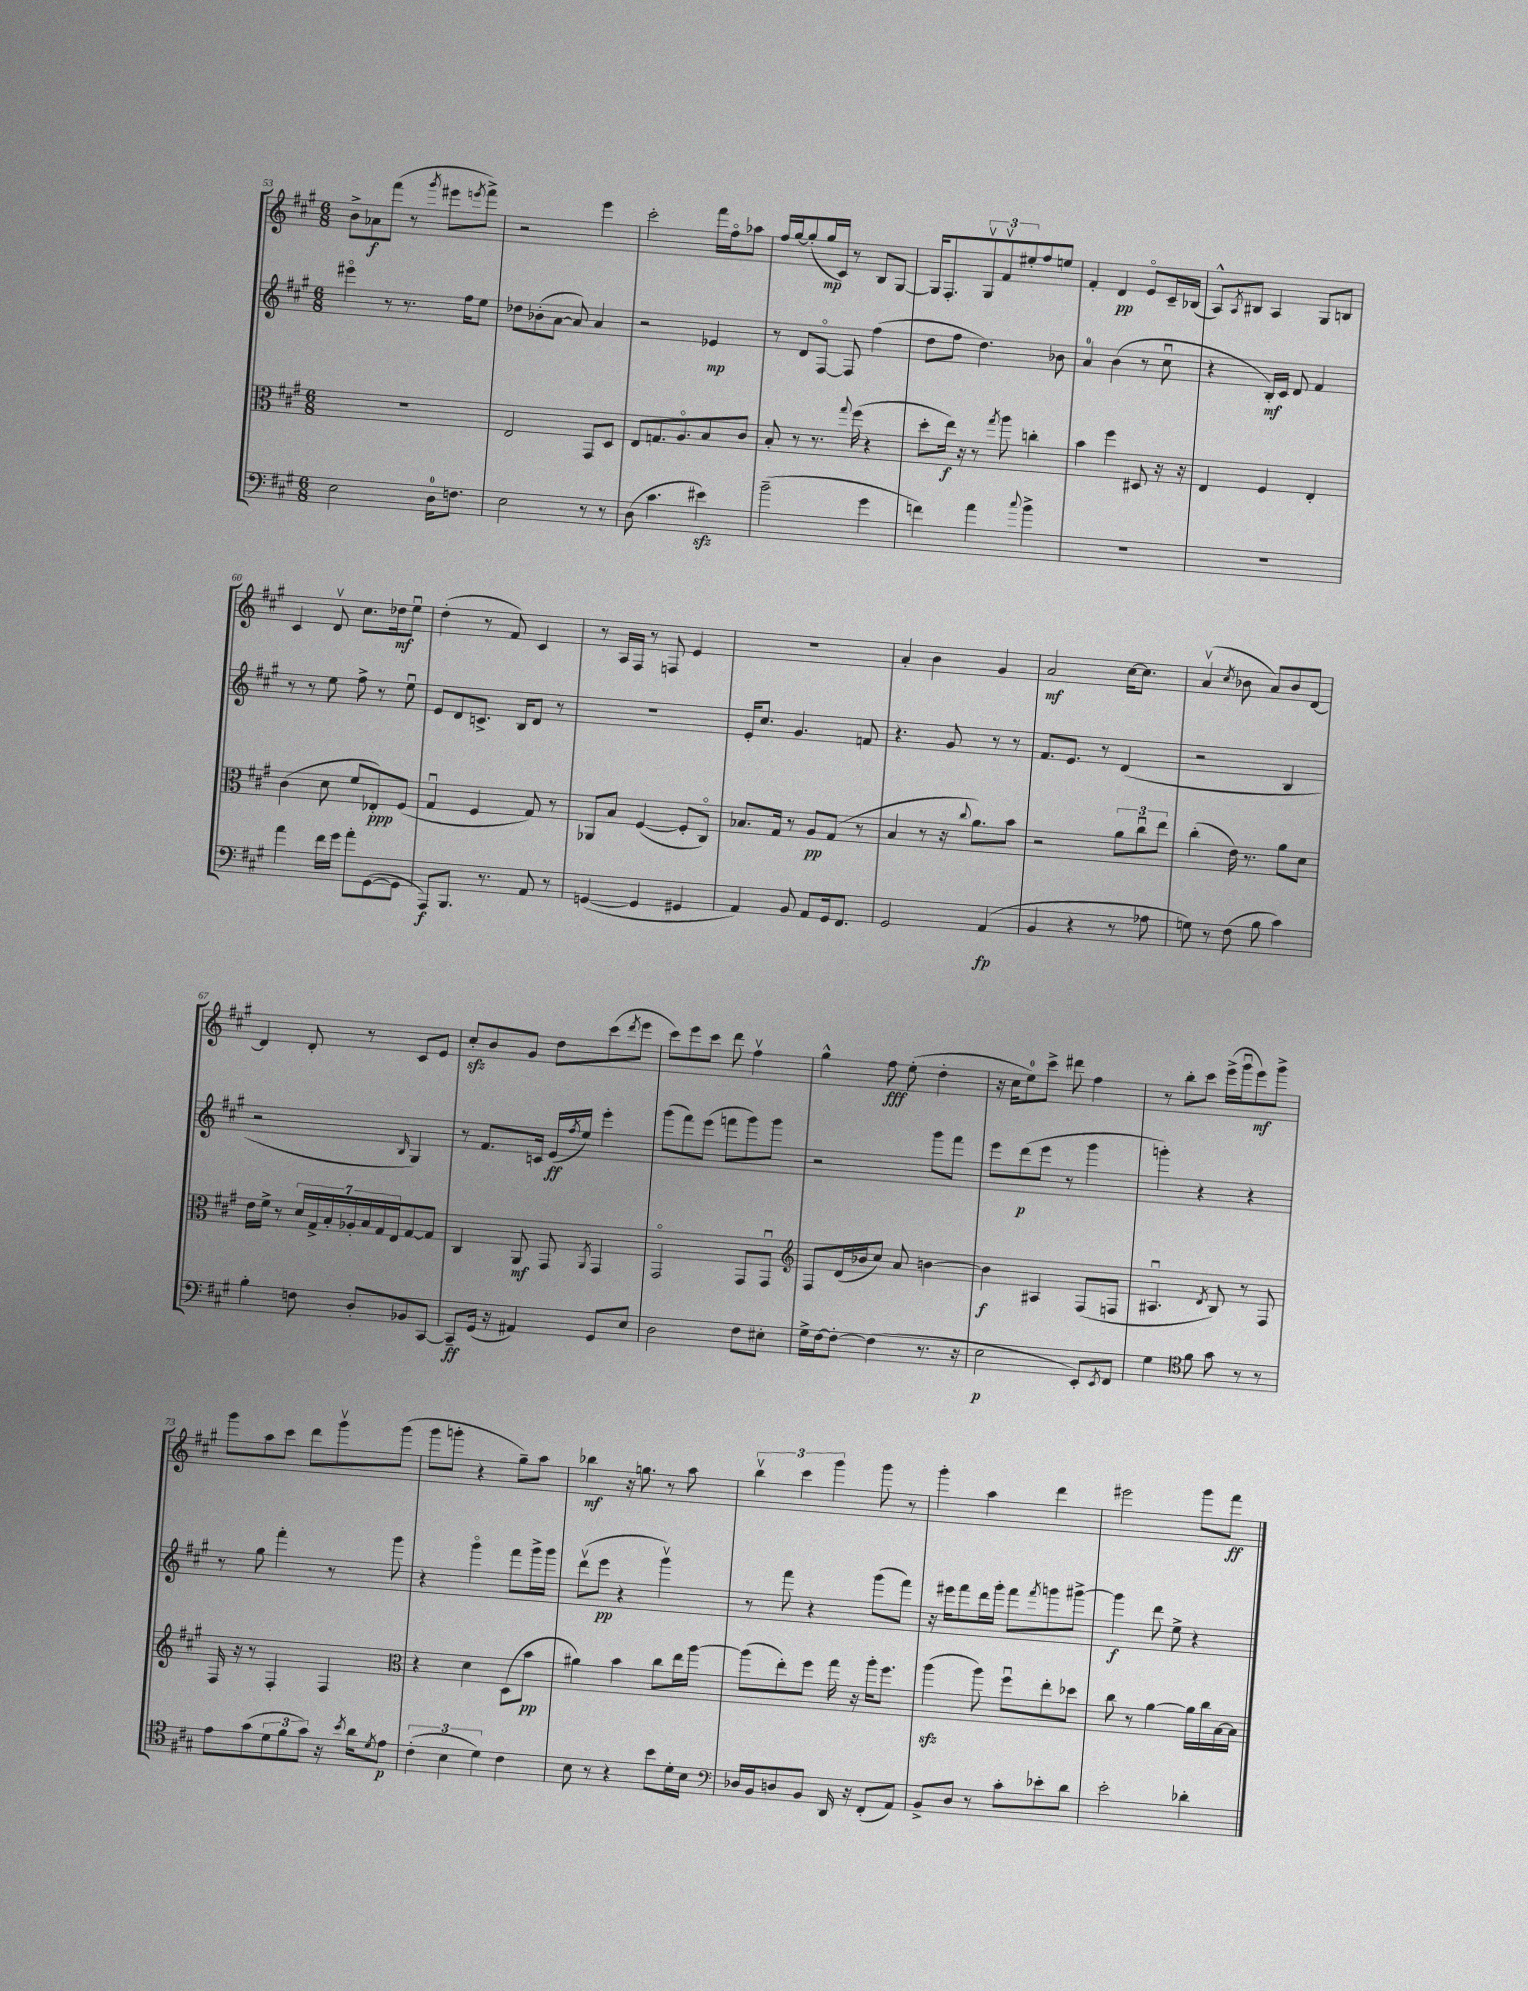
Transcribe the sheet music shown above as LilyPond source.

<<
\new StaffGroup <<
\new Staff = "s0" {
    \clef treble \key a \major \numericTimeSignature \time 6/8
    b'8-> aes'8\f fis'''8( r8 \acciaccatura { gis'''8 } eis'''8 \acciaccatura { e'''8 } fis'''8->) |
    r2 e'''4 |
    cis'''2-. fis'''16 fis''16\flageolet aes''8 |
    fis''16 gis''16~ gis''8-.( gis''16\mp cis'16) r8 b8 gis8~ |
    gis16 fis8.-. \tuplet 3/2 { gis8\upbow fis'8\upbow eis''8-. } fis''8 e''8 |
    fis'4-. d'4\pp e'8\flageolet cis'16-- bes16( |
    a8-^) \acciaccatura { a8 } bis8 a4 gis8 b8 |
    cis'4 d'8\upbow cis''8. des''16\mf e''8\downbow |
    d''4-.( r8 fis'8) cis'4 |
    r8 a16 fis16 r8 f8 e'4 |
    R2. |
    a'4-. b'4 gis'4 |
    a'2\mf cis''16~ cis''8. |
    a'4\upbow( \acciaccatura { cis''8 } bes'8 a'8) bes'8 d'8~ |
    d'4 d'8-. r8 cis'8 e'8 |
    cis''8-.\sfz b'8 gis'8 d''8 cis'''8( \acciaccatura { d'''8 } e'''8 |
    cis'''8) e'''8 cis'''8 d'''8 fis''4\upbow |
    gis''4-^ fis''8\fff e''8-.( d''4-. |
    r16 cis''16 e''8-0) cis'''8-> dis'''8 fis''4 |
    r8 b''8-. cis'''8 e'''16->( gis'''16\downbow e'''8\mf) gis'''8-> |
    gis'''8 a''8 cis'''8 d'''8 gis'''8\upbow gis'''8( |
    gis'''8 g'''8-. r4 gis''8--) a''8 |
    bes''4\mf r16 g''8. r8 a''8 |
    \tuplet 3/2 { b''4\upbow cis'''4 gis'''4 } gis'''8 r8 |
    gis'''4-. a''4 d'''4 |
    eis'''2 gis'''8 fis'''8\ff \bar "|." |
}
\new Staff = "s1" {
    \clef treble \key a \major \numericTimeSignature \time 6/8
    eis'''4\flageolet r8 r8. fis''16 e''8 |
    des''8 bes'8-.( a'8~ a'8) a'4 |
    r2 ees'4\mp |
    r8 d'8 fis8~\flageolet fis8 fis''4( |
    d''8 fis''8 d''4.) bes'8 |
    a'4-0 b'4( r8 cis''8\downbow |
    r4 b16-.\mf) cis'16 d'8 fis'4 |
    r8 r8 e''8 fis''8-> r8 e''8\downbow |
    e'8 d'8 c'8.-> b16 d'8 r8 |
    R2. |
    e'16-. cis''8. gis'4. f'8 |
    r4. gis'8 r8 r8 |
    fis'8. e'8. r8 d'4( |
    r2 b4 |
    r2 \grace { b16 } gis4) |
    r8 fis'8. c'16 e'16\ff( \acciaccatura { fis''8 } e''16) e'''4-. |
    gis'''8( fis'''8) e'''8( f'''8 gis'''8) gis'''8 |
    r2 gis'''8 fis'''8 |
    e'''8 d'''8\p( e'''8 r8 gis'''4 |
    g'''4-.) r4 r4 |
    r8 gis''8 fis'''4-. r8 gis'''8 |
    r4 gis'''4\flageolet fis'''8 gis'''16-> gis'''16 |
    d'''8\upbow( e'''8\pp r4 gis'''4\upbow) |
    r8 fis'''8 r4 gis'''8( fis'''8) |
    r16 eis'''16 fis'''8 d'''16 gis'''16-. fis'''8 \acciaccatura { fis'''8 } g'''8 gis'''8~-> |
    gis'''4\f d'''8 e''8-> r4 \bar "|." |
}
\new Staff = "s2" {
    \clef alto \key a \major \numericTimeSignature \time 6/8
    R2. |
    e2 gis,8 d8 |
    e8 g8. a8.\flageolet b8 cis'8 |
    b8-. r8 r8. \appoggiatura { gis''8 } fis''16( r4 |
    d''8-. e''16\f) r16 r8 \acciaccatura { gis''8 } a''8 c''4-. |
    b'4 fis''4 dis8 r16 r16 |
    e4 fis4 e4-. |
    cis'4( d'8 fis'8 ees8-.\ppp) fis8( |
    gis4\downbow fis4 gis8) r8 |
    aes,8 b8 fis4~( fis8-. cis8\flageolet) |
    bes8. gis16 r8 a8\pp gis8( r8 |
    b4 r8 r16 \appoggiatura { cis''8 } a'8.) b'8 |
    r2 \tuplet 3/2 { a'8 cis''8\downbow e''8 } |
    cis''4-.( e'16) r8. a'8 d'8 |
    e'16 fis'16-> r8 \tuplet 7/4 { d'16 gis16-> b16-. aes16-. b16 gis16 e16 } gis8~ gis8 |
    cis4 a,8\mf gis,8 \acciaccatura { a,8 } gis,4 |
    gis,2\flageolet gis,8 gis,8\downbow |
    \clef treble fis8 d'16( bes'16 cis''8) a'8 b'4~ |
    b'4\f ais4 fis8( f8 |
    ais4.\downbow \acciaccatura { d'8 } b8) r8 fis8 |
    fis16 r16 r8 fis4-. fis4 |
    \clef alto r4 d'4 d8( b'8\pp |
    ais'4) b'4 cis''8 e''16 a''16~ |
    a''8( e''8-.) fis''8 gis''16 r16 a''16-. fis''8. |
    a''4\sfz( a''8) fis''8\downbow e''8-. des''8 |
    cis''8 r8 a'4~ a'16 cis''16 b16~ b16 \bar "|." |
}
\new Staff = "s3" {
    \clef bass \key a \major \numericTimeSignature \time 6/8
    e2 d16-0 f8. |
    e2 r8 r8 |
    d8( cis'4. eis'4\sfz) |
    b'2--( gis'4 |
    f'4) a'4 \appoggiatura { cis''8 } b'4-> |
    R2. |
    R2. |
    a'4 fis'16 gis'16 a'8-. gis,8~( gis,8 |
    a,,8\f) b,,8. r8. a,8 r8 |
    g,4~( g,4 gis,4 |
    a,4) b,8 a,8 gis,16 fis,8. |
    gis,2 a,4\fp( |
    b,4 r4 r8 aes8 |
    g8) r8 fis8( b8 cis'4) |
    b4-. f8 d8-. bes,8 cis,8~ |
    cis,8--\ff gis,16( r16 ais,4) gis,8 e8 |
    d2 fis8 eis8-. |
    gis16-> fis16~ fis8~-. fis4( r8. r16 |
    e2\p e,8-.) \acciaccatura { e,8 } fis,8 |
    gis4 \clef tenor fis'8 gis'8 r8 r8 |
    e'8 gis'8( \tuplet 3/2 { d'8 fis'8 gis'8) } r16 \acciaccatura { b'8 } a'16 \acciaccatura { d'8 } e'8\p |
    \tuplet 3/2 { cis'4-.( b4 d'4) } cis'4 |
    b8 r8 r4 b'8 d'16-. b16 |
    \clef bass des16 b,16 d8 b,8 d,16 r16 fis,8-.( a,8) |
    b,8-> d8 r8 cis'8-. ees'8-. d'8 |
    e'2-. des'4-. \bar "|." |
}
>>
>>
\layout { \context { \Score currentBarNumber = #53 } }
